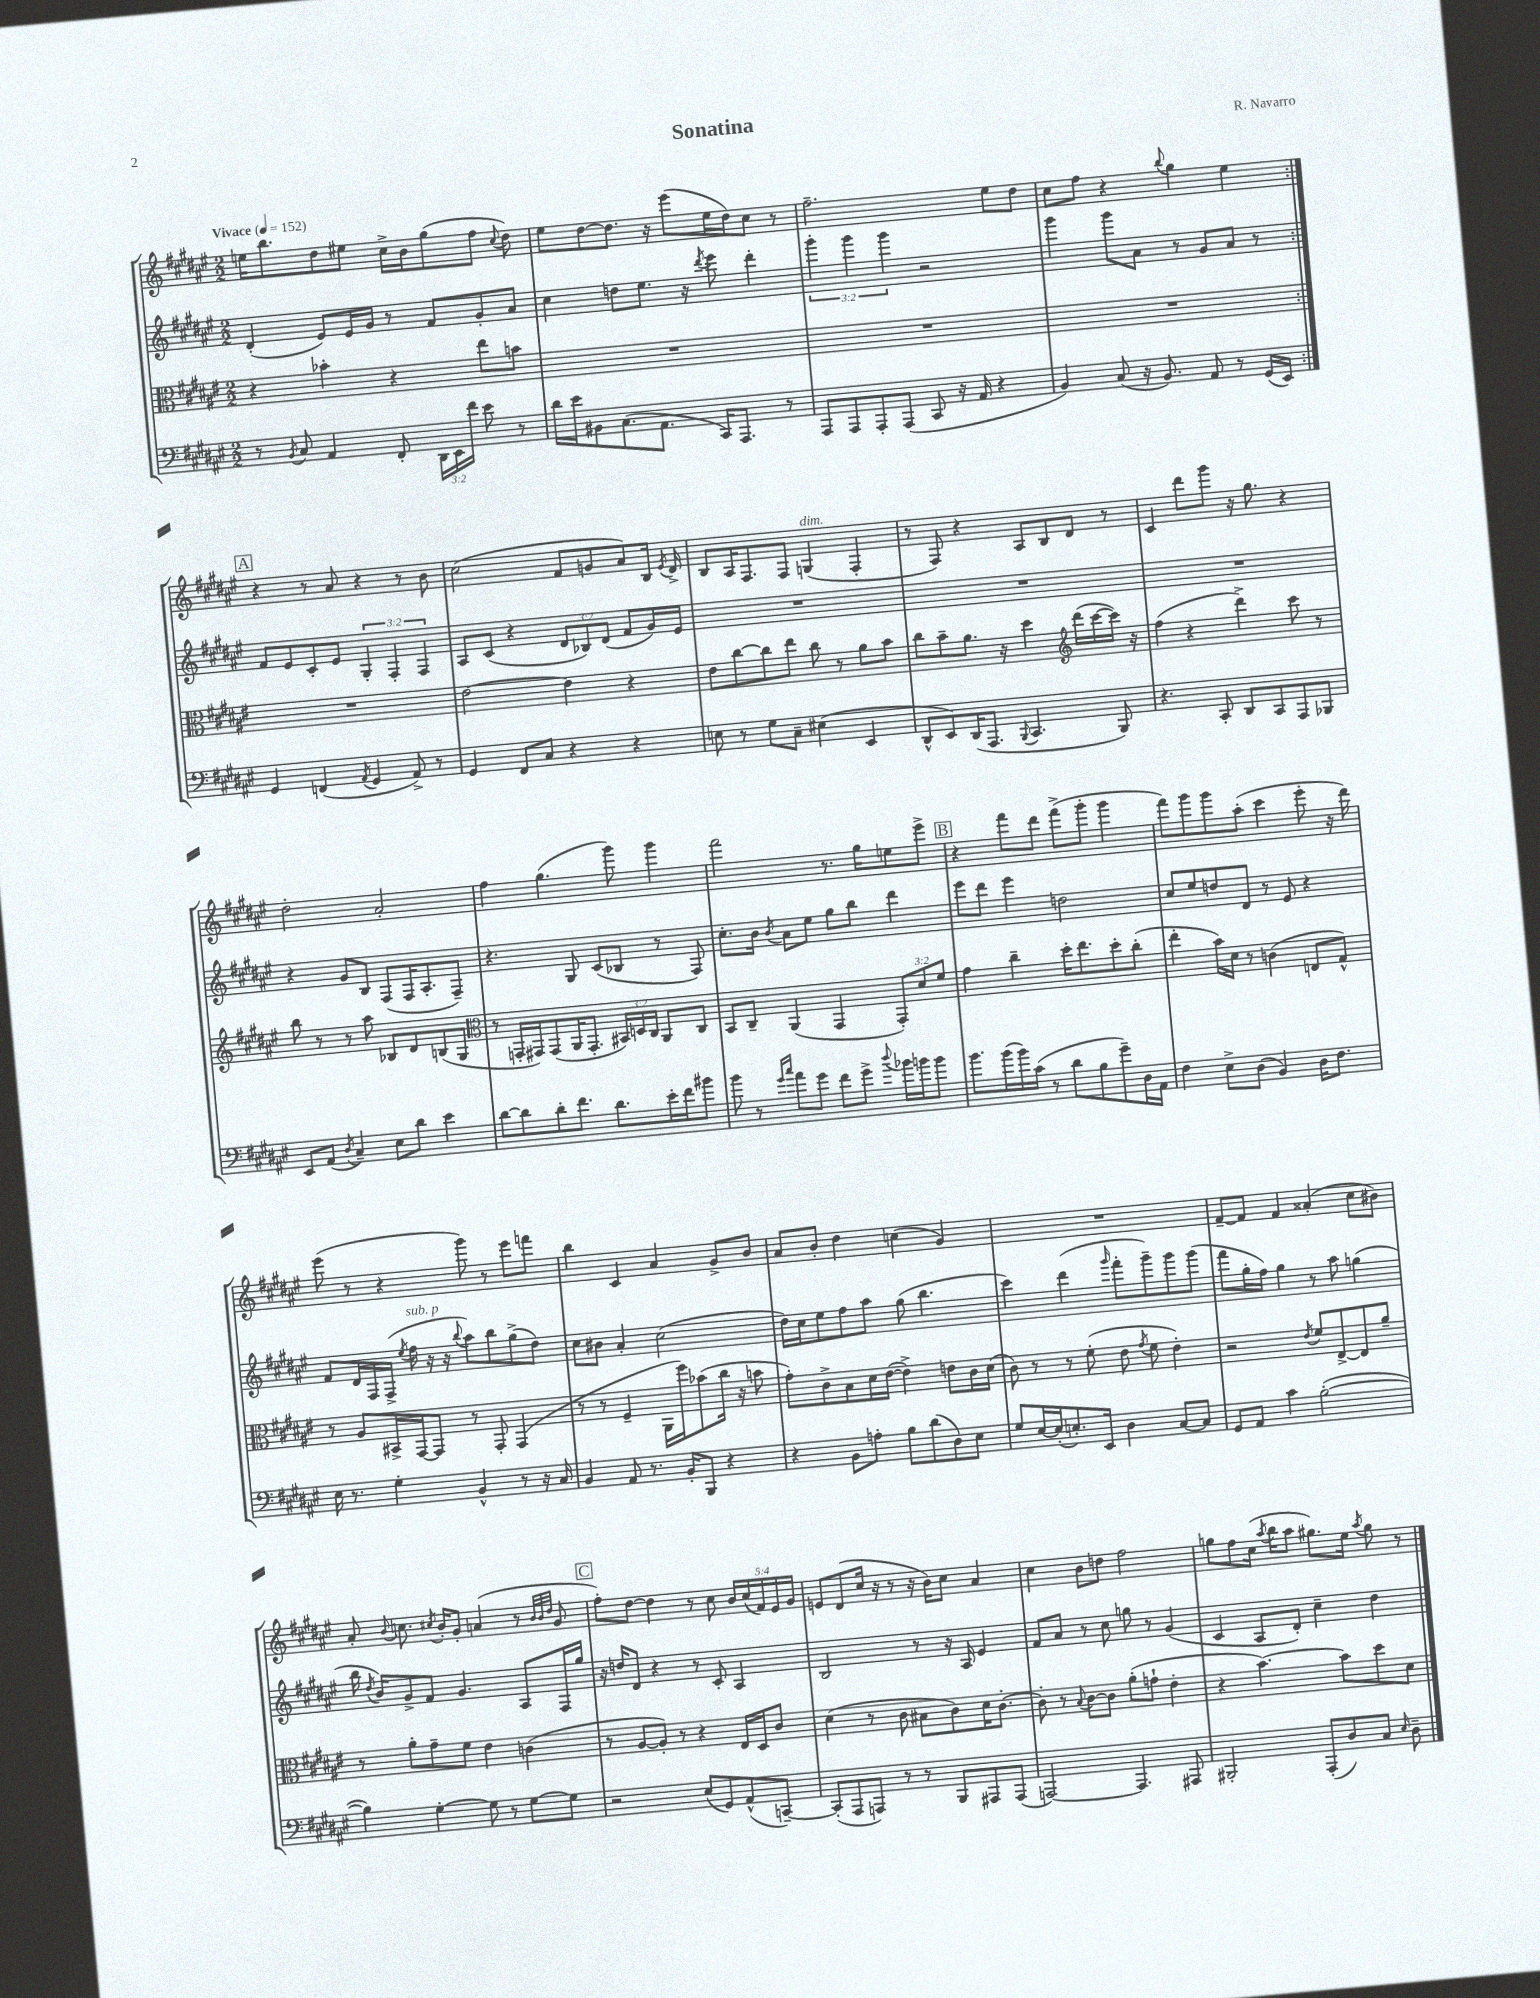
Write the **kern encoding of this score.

**kern	**kern	**kern	**kern
*part4	*part3	*part2	*part1
*staff4	*staff3	*staff2	*staff1
*clefF4	*clefC3	*clefG2	*clefG2
*k[f#c#g#d#a#e#]	*k[f#c#g#d#a#e#]	*k[f#c#g#d#a#e#]	*k[f#c#g#d#a#e#]
*M2/2	*M2/2	*M2/2	*M2/2
*MM152	*MM152	*MM152	*MM152
=1	=1	=1	=1
!	!	!	!LO:TX:a:B:t=Vivace
8r	4r	(4d#'/	16een\KL
.	.	.	8.bb\
8qBB/	.	.	.
8C#/	.	.	.
4AA#/	4b-X'\	8e#/L)	8dd#\
.	.	16e#/L	8ee#X\J
.	.	16g#/JJ	.
8FF#'/	4r	8r	16cc#^\LL
.	.	.	16b\J
24DD#\LL	.	8f#/L	(8gg#\
24EE#\	.	.	.
24f#\JJ	.	.	.
8e#\	8ee#\L	8g#'/	8ff#\J
.	.	.	8qqcc#/
8r	8bn\J	8a#/J	8dd#\)
=2	=2	=2	=2
16d#\LL	1r	4cc#\	8ee#\L
16e#\J	.	.	.
8BB#X\	.	.	[8dd#\
(8.C#\	.	8ddn\L	8.dd#\J]
.	.	8.ee#\J	.
8.AA#\J	.	.	16r
.	.	.	(8eee#\L
.	.	16r	.
.	.	8qddd#/	.
16CC#/KL)	.	8eee#\	16ee#\L
8.AAA#/J	.	.	16dd#\J)
.	.	4ddd#'\	8cc#\J
8r	.	.	8r
=3	=3	=3	=3
8AAA#/L	1r	6ggg#'\	2.ff#~\
8AAA#/	.	.	.
.	.	6ggg#\	.
8AAA#'/	.	.	.
.	.	6ggg#\	.
(8AAA#/J	.	.	.
8CC#/	.	2r	.
16r	.	.	.
16AA#/	.	.	.
4r	.	.	8ee#\L
.	.	.	8dd#\J
=4	=4	=4	=4
4BB/)	1r	4ggg#\	8cc#\L
.	.	.	8ff#\J
(8C#/	.	8ggg#\L	4r
16r	.	8a#\J	.
8.BB/)	.	.	.
.	.	.	8qqbb/
.	.	8r	4gg#\
8AA#/	.	8g#/L	.
8r	.	8a#/J	4ee#\
(16GG#/LL	.	8r	.
16EE#/JJ)	.	.	.
!!LO:LB:g=z
!!LO:REH:place=s1:t=A
=5:|!	=5:|!	=5:|!	=5:|!
4GG#/	1r	8f#/L	4r
.	.	8e#/	.
(4FFn/	.	8c#'/	8r
.	.	8e#/J	8a#/
8qAA#/	.	.	.
4GG#/	.	6G#'/	4r
.	.	6F#'/	.
8AA#^/)	.	.	8r
.	.	6F#/	.
8r	.	.	8b\
=6	=6	=6	=6
4GG#/	[2e#\	8A#/L	(2cc#\
.	.	(8c#/J	.
8FF#/L	.	4r	.
8C#/J	.	.	.
4r	4e#\]	12d#/L	8f#/L
.	.	12B-X/)	.
.	.	.	8gn/
.	.	(12d#/J	.
4r	4r	8f#/L	8a#/)
.	.	16g#/L)	16B/Jk
.	.	.	8qe#/
.	.	16e#/JJ	16d#^/
=7	=7	=7	=7
8En\	8e#\L	1r	8B/L
8r	[8cc#\	.	16A#/K
.	.	.	8.F#/
8G#\L	8cc#\]	.	.
8C#~\J	8ee#\J	.	8F#/J
!	!	!	!LO:TX:a:i:t=dim.
(4E#X\	8cc#\	.	(4Gn/
.	8r	.	.
4EE#/	8a#\L	.	4F#'/
.	8b\J	.	.
=8	=8	=8	=8
8DD#^^/L	8cc#\L	1r	8r
8EE#/)	8b~\	.	8F#/)
(16DD#/K	8.a#\J	.	4r
8.AAA#/J	.	.	.
.	16r	.	.
8qqBBB/	.	.	.
4.CC#/	4dd#\	.	8A#/L
.	.	.	8B/
*	*clefG2	*	*
.	(16ddd#\LL	.	8d#/J
.	[16ccc#\	.	.
8BBB/)	16ccc#\JJ])	.	8r
.	16r	.	.
=9	=9	=9	=9
4.r	(4ff#\	1r	4c#/
.	4r	.	8ddd#\L
8CC#'/	.	.	8ggg#\J
8DD#/L	4ddd#^\)	.	16r
.	.	.	8.gg#\
8CC#/	.	.	.
8AAA#/	8ccc#\	.	4r
8BBB-X/J	8r	.	.
!!LO:LB:g=z
=10	=10	=10	=10
8EE#/L	8bb\	4r	2dd#'\
(8AA#/J	8r	.	.
8qD#/	.	.	.
4C#~/)	8r	8g#/L	.
.	8aa#\	8B/J	.
8E#\L	8B-X/L	(8F#/L	2a#'/
8d#\J	8d#/	16F#/K	.
.	.	8.A#'/	.
4e#\	(8Bn/	.	.
.	8G#/J	8F#~/J)	.
=11	=11	=11	=11
*	*clefC3	*	*
[8d#\L	8r	4.r	4ff#\
8d#\]	16GGn'/LL	.	.
.	16GG#X/J)	.	.
8d#'\	(8GG#/	.	(4.gg#\
8.f#\J	16AA#/K	8G#/	.
.	8.GG#'/J	.	.
.	.	(8c#/L	.
8.d#\L	.	.	.
.	24BB#X/LL)	8B-X/J	8ggg#\)
.	24Dn/	.	.
.	24C#/JJ	.	.
16e#'\L	8AA#/L	8r	4ggg#\
16f#\J	.	.	.
8b#X\J	8C#/J	8F#/)	.
=12	=12	=12	=12
8b\	8BB/L	8.cc#'\L	2fff#\
8r	8C#~/J	.	.
.	.	16b\Jk	.
16qqg#/LL	.	.	.
16qqcc#/JJ	.	8qb/	.
8a#\L	(4AA#/	8a#\L	.
8g#\J	.	8ee#\J	.
8f#\L	4GG#/	8gg#\L	8.r
8g#^\J	.	8bb\J	.
.	.	.	16gg#\KL
8qqdd#/	.	.	.
16b-X\LL	12GG#'/L)	4ddd#\	8een\
16bn\J	.	.	.
.	12d#/	.	.
8b\J	.	.	8eee#^\J
.	12f#/J	.	.
!!LO:REH:place=s1:t=B
=13	=13	=13	=13
8.b\L	4g#\	8eee#\L	4r
.	.	8ddd#\J	.
(16b\L	.	.	.
16b\)	4cc#~\	4eee#\	8fff#\L
(16c#\JJ	.	.	.
8r	.	.	8ddd#\J
8d#\L	16dd#'\KL	2ddn\	(8fff#^\L
.	8.ee#\	.	.
8B\	.	.	8ggg#'\J
8g#~\)	8dd#'\	.	4ggg#\
16D#\L	(8cc#'\J	.	.
16AA#\JJ	.	.	.
=14	=14	=14	=14
4F#\	4ee#'\	8cc#/L	8fff#\L)
.	.	8ee#/	8ggg#\
8E#^\L	16b\LL)	8ddn/	8ggg#\
.	16d#\JJ	.	.
(8D#\J	8r	8d#/J	(8aa#'\J
4BB/)	(4cn\	8r	4ccc#\
.	.	8e#/	.
16D#\KL	8En/L	4r	8eee#'\
8.F#\J	.	.	.
.	8G#^^/J)	.	16r
.	.	.	16ddd#\)
!!LO:LB:g=z
=15	=15	=15	=15
16E#\	8r	8f#/L	(8eee#\
8.r	.	.	.
.	8A#/L	16d#/L	8r
.	.	16F#/	.
4G#'\	16BB#X^/L	(16F#^/JJ	4r
.	.	8qee#/	.
!	!	!LO:TX:a:i:t=sub. p	!
.	[16GG#/J	16ff#\	.
.	8GG#/J]	16r	.
.	.	16r	.
.	.	8qqbb/	.
4BB^^/	8r	8aa#\L)	8ggg#\)
.	8GG#'/	8bb\	8r
8r	(4GG#/	(8gg#^\	8eee#\L
16r	.	8dd#\J)	8fffn\J
16C#/	.	.	.
=16	=16	=16	=16
4BB/	8r	8cc#\L	4bb\
.	8r	8b#X\J	.
8AA#/	4F#~/	4a#'/	4c#/
8.r	.	.	.
.	16AA#\LL	(2cc#\	4a#/
16BB'/KL	16ff#\J)	.	.
8BBB/J	(8b-X\	.	.
4r	16cc#\Jk	.	8g#^/L
.	16r	.	.
.	8bn\	.	8b/J
=17	=17	=17	=17
4r	8g#'\L)	16dd#\LL)	8a#/L
.	.	16cc#\J	.
.	8c#^\	8ee#\	8b'/J
8BB\L	8B\	8ff#\	4dd#\
8An'\J	16d#\L	8aa#\J	.
.	([16e#\JJ	.	.
8B\L	4e#^\])	(8gg#\	(4ccn\
(8d#\	.	4.bb\	.
8D#\)	8en\L	.	4g#/)
8E#\J	16c#\L	.	.
.	(16d#\JJ	.	.
=18	=18	=18	=18
8G#/L	8c#\)	4ccc#\)	1r
[16E#/L	8r	.	.
(16E#'/J]	.	.	.
8.En'/)	8r	(4ddd#\	.
.	(8f#'\	.	.
16EE#/Jk	.	.	.
.	.	16qqggg#/	.
4D#\	8e#\	8fff#'\L	.
.	8qg#/	.	.
.	8f#\	8ggg#~\)	.
[8C#/L	4e#'\)	8ggg#\	.
8C#/J]	.	(8ggg#\J	.
=19	=19	=19	=19
8GG#/L	2r	8fff#\L	[8f#~/L
8AA#/J	.	16gg#'\L	8f#/J]
.	.	16ff#\JJ)	.
4c#\	.	4gg#\	4f#/
.	8qe#/	.	.
([2B'\	8f#/L	8r	(4a##X'/
.	[8E#^/	8aa#\	.
.	8E#/]	(4ggn\	8cc#\L
.	8a#~/J	.	8b#X\J)
!!LO:LB:g=z
=20	=20	=20	=20
4B\])	8r	16bb\	8a#'/
.	.	8qdd#/	.
.	.	16b/KL)	.
.	.	.	8qqb/
.	8a#'\L	8g#^/	8.ccn\
[4G#'\	8g#~\	8f#/J	.
.	.	.	8qcc#X/
.	.	.	16b'/KL
.	8f#\J	4.g#/	8g#'/J
8G#\]	4e#\	.	(4an/
8r	.	.	.
[8G#\L	(4cn\	8A#/L	8r
.	.	.	32qqb/LLL
.	.	.	32qqb/
.	.	.	32qqdd#/JJJ
8G#\J]	.	16F#/L	8g#/
.	.	16gg#/JJ	.
!!LO:REH:place=s1:t=C
=21	=21	=21	=21
2r	8r	16r	8ff#'\L)
.	.	16ddn/KL	.
.	[8A#/L	8d#/J	[8dd#\J
.	8A#'/J])	4r	4dd#\]
.	8r	.	.
(8E#/L	4r	8r	8r
8GG#/)	.	8c#'/	8cc#\
(8AA#^^/	16E#/LL	4A#/	20b/LL
.	.	.	(20cc#/
.	16D#/J	.	.
.	.	.	20f#/)
[8CCn~/J)	8c#/J	.	.
.	.	.	20e#/
.	.	.	20g#/JJ
=22	=22	=22	=22
(8CC'/L]	(4d#\	2B/	8en/L
8AAA#/	.	.	(8d#/
8AAAn/J)	8r	.	16cc#/Jk
.	.	.	16r
8r	8c#\	.	8r
8r	8B#X\L	8r	16r
.	.	.	16b\KL)
8BBB/L	8c#\)	16r	8cc#\J
.	.	16A#/	.
8AAA#X/	16d#\K	4e#/	4a#/
.	[8.c#'\J	.	.
(8AAA#/J	.	.	.
=23	=23	=23	=23
[2AAAn/)	8c#'\]	8f#/L	4cc#\
.	8r	8a#/J	.
.	8qqB/	.	.
.	[8c#\L	8r	8b\L
.	8c#\J]	8cc#\	8ddn\J
4.AAA/]	(8a#'\L	8ggn\	2ff#\
.	8gn`\J	8r	.
.	4e#'\	(4g#/	.
8AAA#X/	.	.	.
=24	=24	=24	=24
2BBB#X'/	4r	4c#/	8ggn\L
.	.	.	8ff#\
.	[4.b\)	8A#/L	(16cc#\Jk
.	.	.	8qaa#/
.	.	.	16bb\KL
.	.	8d#'/J)	8aa#\J
(8AAA#'/L	.	4cc#~\	8.gg#X\L)
8D#/)	8b\L]	.	.
.	.	.	16ee#\Jk
.	.	.	8qaa#/
8C#/J	8dd#\	4dd#\	8gg#\
16qqE#/	.	.	.
8D#~\	8d#\J	.	8r
==	==	==	==
*-	*-	*-	*-
